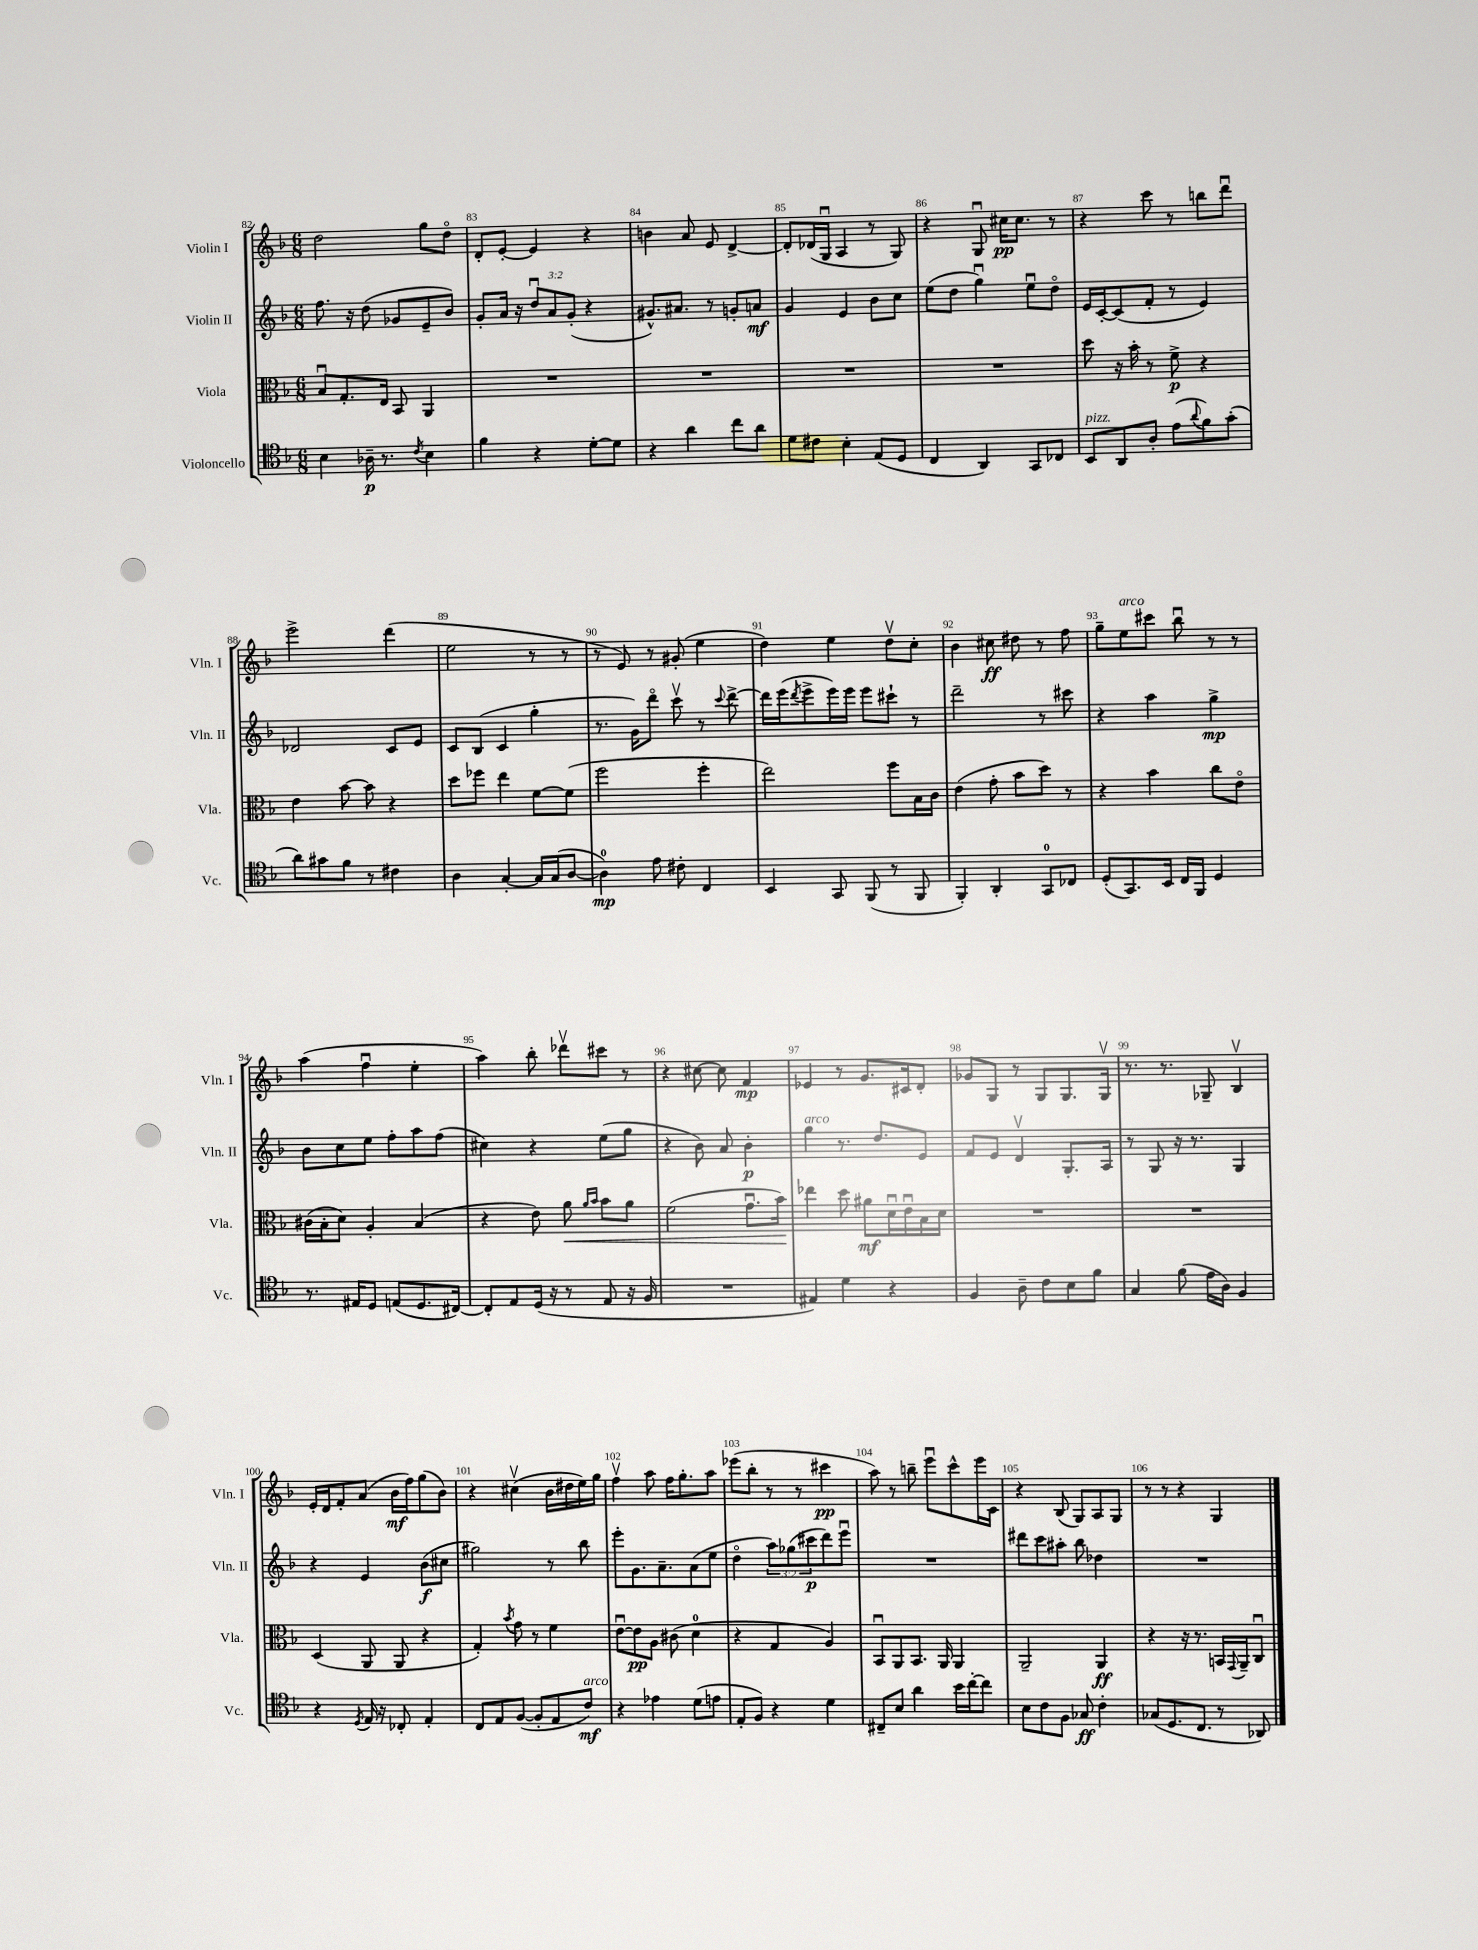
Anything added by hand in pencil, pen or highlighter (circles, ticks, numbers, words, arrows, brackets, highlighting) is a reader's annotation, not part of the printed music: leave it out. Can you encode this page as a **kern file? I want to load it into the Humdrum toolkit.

**kern	**kern	**kern	**kern
*staff4	*staff3	*staff2	*staff1
*clefC4	*clefC3	*clefG2	*clefG2
*k[b-]	*k[b-]	*k[b-]	*k[b-]
*M6/8	*M6/8	*M6/8	*M6/8
4B-\	8B-u/L	8.ff\	2dd\
.	8.G'/	.	.
.	.	16r	.
16A-~\	.	(8dd\	.
8.r	16E/Jk	.	.
.	8BB-/	8g-/L	.
8qc/	.	.	.
4B-\	4AA/	8e~/	8gg\L
.	.	8b-/J)	8ddo\J
=	=	=	=
4f\	2.r	8g'/L	8d'/L
.	.	16a/Jk	[8e'/J
.	.	16r	.
4r	.	12ddu/L	4e/]
.	.	12a/	.
.	.	(12g'/J	.
[8d'\L	.	4r	4r
8d\]J	.	.	.
=	=	=	=
4r	2.r	8.g#^^/L)	4b\
.	.	8.a#/J	.
4a\	.	.	8a/
.	.	8r	8e/
8cc\L	.	8g'/L	[4d^/
8a\J	.	8a/J	.
=	=	=	=
8d\L	2.r	4g/	8d'/]L
8c#\J	.	.	(16d-/L
.	.	.	16Gu/JJ
4B-'\	.	4e/	4A/
(8E/L	.	8b-\L	8r
8D/J	.	8cc\J	8G/)
=	=	=	=
4C/	2.r	(8ee\L	4r
.	.	8dd\J	.
4AA/)	.	4ggu\)	8Gu/
.	.	.	16cc#\LK
.	.	.	8.cc#\J
8GG/L	.	8eeu\L	.
8C-/J	.	8ddo\J	8r
=	=	=	=
8BB-/L	8dd\	16e/LL	4r
.	.	[16c'/J	.
8AA/	16r	(8c/]	.
.	16b-'\	.	.
8A'/J	8r	8f'/J	8ccc\
(8e\L	8f^\	8r	8r
8qqa/	.	.	.
8f\)	4r	4e/)	8bb\L
(8g'\J	.	.	8dddu\J
=	=	=	=
8a\L)	4e\	2d-/	2eee^\
8g#\	.	.	.
8f\J	[8b-\	.	.
8r	8b-\]	.	.
4c#\	4r	8c/L	(4ddd\
.	.	8e/J	.
=	=	=	=
4A\	8dd\L	8c/L	2ee\
.	8ff-\J	(8B-/J	.
[4G'/	4ee\	4c/	.
16G/]LL	[8f\L	4gg'\	8r
(16G/J	.	.	.
[8A/J	(8f\]J	.	8r
=	=	=	=
4A\])	2ff\	8.r	8r
.	.	.	8e/)
.	.	16g\LK)	.
8e\	.	8dddo\J	8r
8c#'\	.	8cccv\	(8g#'/
4C/	4ff'\	8r	4ee\
.	.	8qqccc/	.
.	.	[8ddd^\	.
=	=	=	=
4BB-/	2ee\)	16ddd\]LL	4dd\)
.	.	(16eee\J	.
.	.	8qddd/	.
.	.	8eee^\	.
8GG/	.	16eee\L)	4ee\
.	.	16eee\JJ	.
(8FF/	.	8eee\L	.
8r	8ff\L	8ccc#`\J	8ddv\L
8FF/	16B-\L	8r	8cc'\J
.	16c\JJ	.	.
=	=	=	=
4FF'/)	(4e\	2ddd~\	4b-\
4AA'/	8g'\	.	8cc#\
.	8b-\L	.	8dd#\
8GG/L	8dd\J)	8r	8r
8C-/J	8r	8ccc#\	8ff\
=	=	=	=
(8D'/L	4r	4r	8gg~\L
8.GG/)	.	.	8ee\
.	4b-\	4aa\	8ccc#\J
16BB-/Jk	.	.	.
16C/LL	.	.	8bb-u\
16FF/JJ	.	.	.
4D/	8cc\L	4gg^\	8r
.	8eo\J	.	8r
=	=	=	=
8.r	(16c#\LL	8b-\L	(4aa\
.	16B-'\J	.	.
.	8d\J)	8cc\	.
16E#/LK	.	.	.
8D/J	4A'/	8ee\J	4ffu\
(8E/L	.	8ff'\L	.
8.D/	(4B-/	8aa\	4ee'\
.	.	(8ff\J	.
[16C#/Jk)	.	.	.
=	=	=	=
8C#'/]L	4r	4cc#\)	4aa\)
8E/	.	.	.
(16D/Jk	8e\)	4r	8bb-'\
16r	.	.	.
8r	8a\	.	8ddd-v\L
.	16qqa/LL	.	.
.	16qqb-/JJ	.	.
8E/	8b-\L	(8ee\L	8ccc#\J
16r	8a\J	8gg\J	8r
16F/	.	.	.
=	=	=	=
2.r	(2f\	4r	4r
.	.	8b-\)	[8cc#\
.	.	8a/	8cc#\]
.	8.gu\L	4b-'\	4f/
.	16b-\Jk)	.	.
=	=	=	=
4E#/)	4ee-\	4gg\	4e-/
4d\	8dd\	8.r	8r
.	8a#\L	.	8.g/L
.	.	8.dd/L	.
4r	16du\L	.	.
.	16eu\	.	16c#/k
.	16B-\	8e/J	8d'/J
.	16d\JJ	.	.
=	=	=	=
4F/	2.r	8f/L	8g-/L
.	.	8e/J	8G/J
8A~\	.	4dv/	8r
8c\L	.	.	8G/L
8B-\	.	8.G'/L	8.G/
8f\J	.	.	.
.	.	16A/Jk	16Gv/Jk
=	=	=	=
4G/	2.r	8r	8.r
.	.	8G/	.
.	.	.	8.r
(8f\	.	16r	.
.	.	8.r	.
16e\LL	.	.	8G-~/
16A\JJ)	.	.	.
4F/	.	4G/	4B-v/
=	=	=	=
4r	(4D/	4r	16e'/LL
.	.	.	16d/J
.	.	.	8f'/
8qD/	.	.	.
16E/	8AA/	4e/	(8a/J
16r	.	.	.
8C-'/	8AA/	.	16b-\LL
.	.	.	16ff\J)
4E'/	4r	(8b-\L	(8gg\
.	.	8cc#\J	8b-\J)
=	=	=	=
8C/L	4G'/)	2gg#\)	4r
8E/	.	.	.
.	8qb-/	.	.
([8F/J	8g\	.	(4cc#v\
8F'/]L	8r	.	.
8E/	4f\	8r	16b-\LL
.	.	.	16dd#\
8c/J)	.	8bb-\	16ee\)
.	.	.	16gg\JJ
=	=	=	=
4r	[8eu\L	8eee'\L	4ffv\
.	8e\]	8.g\	.
4e-\	8A\J	.	8aa\
.	.	8.a~\	.
.	(8c#\	.	16ff\LK
.	.	.	8.gg'\
(8d\L	4d\	(8a\	.
8e\J	.	8ee\J	8aa\J
=	=	=	=
8E'/L	4r	4ddo\	(8eee-\L
8F/J)	.	.	8bb-'\J
4r	4G/	12aa\L)	8r
.	.	(12gg-\	.
.	.	.	8r
.	.	12ccc#\	.
4d\	4A/)	8ddd\)	4ccc#\
.	.	8eeeu\J	.
=	=	=	=
8C#~/L	8BB-u/L	2.r	8aa\)
8B-/J	8AA/	.	8r
4a\	8.BB-/J	.	8bb~\
.	.	.	8eeeu\L
.	16AA/	.	.
16b-\LL	4AA/	.	8ccc^^\
[16cc'\J	.	.	.
8cc\]J	.	.	16eee\L
.	.	.	16c\JJ
=	=	=	=
8B-\L	2AA~/	8ddd#\L	4r
8c\	.	8ccc\	.
8F\J	.	8aa#'\J	(8B-/
8G-/	.	8bb-\	8G/L)
4c'\	4AA/	4dd-\	8A/
.	.	.	8G/J
=	=	=	=
(8G-/L	4r	2.r	8r
8.D/	.	.	8r
.	16r	.	4r
8.C/J	8.r	.	.
8r	16BB/LL	.	4G/
.	8qqGG/	.	.
.	16AA~/J	.	.
8AA-/)	8Cu/J	.	.
==	==	==	==
*-	*-	*-	*-
